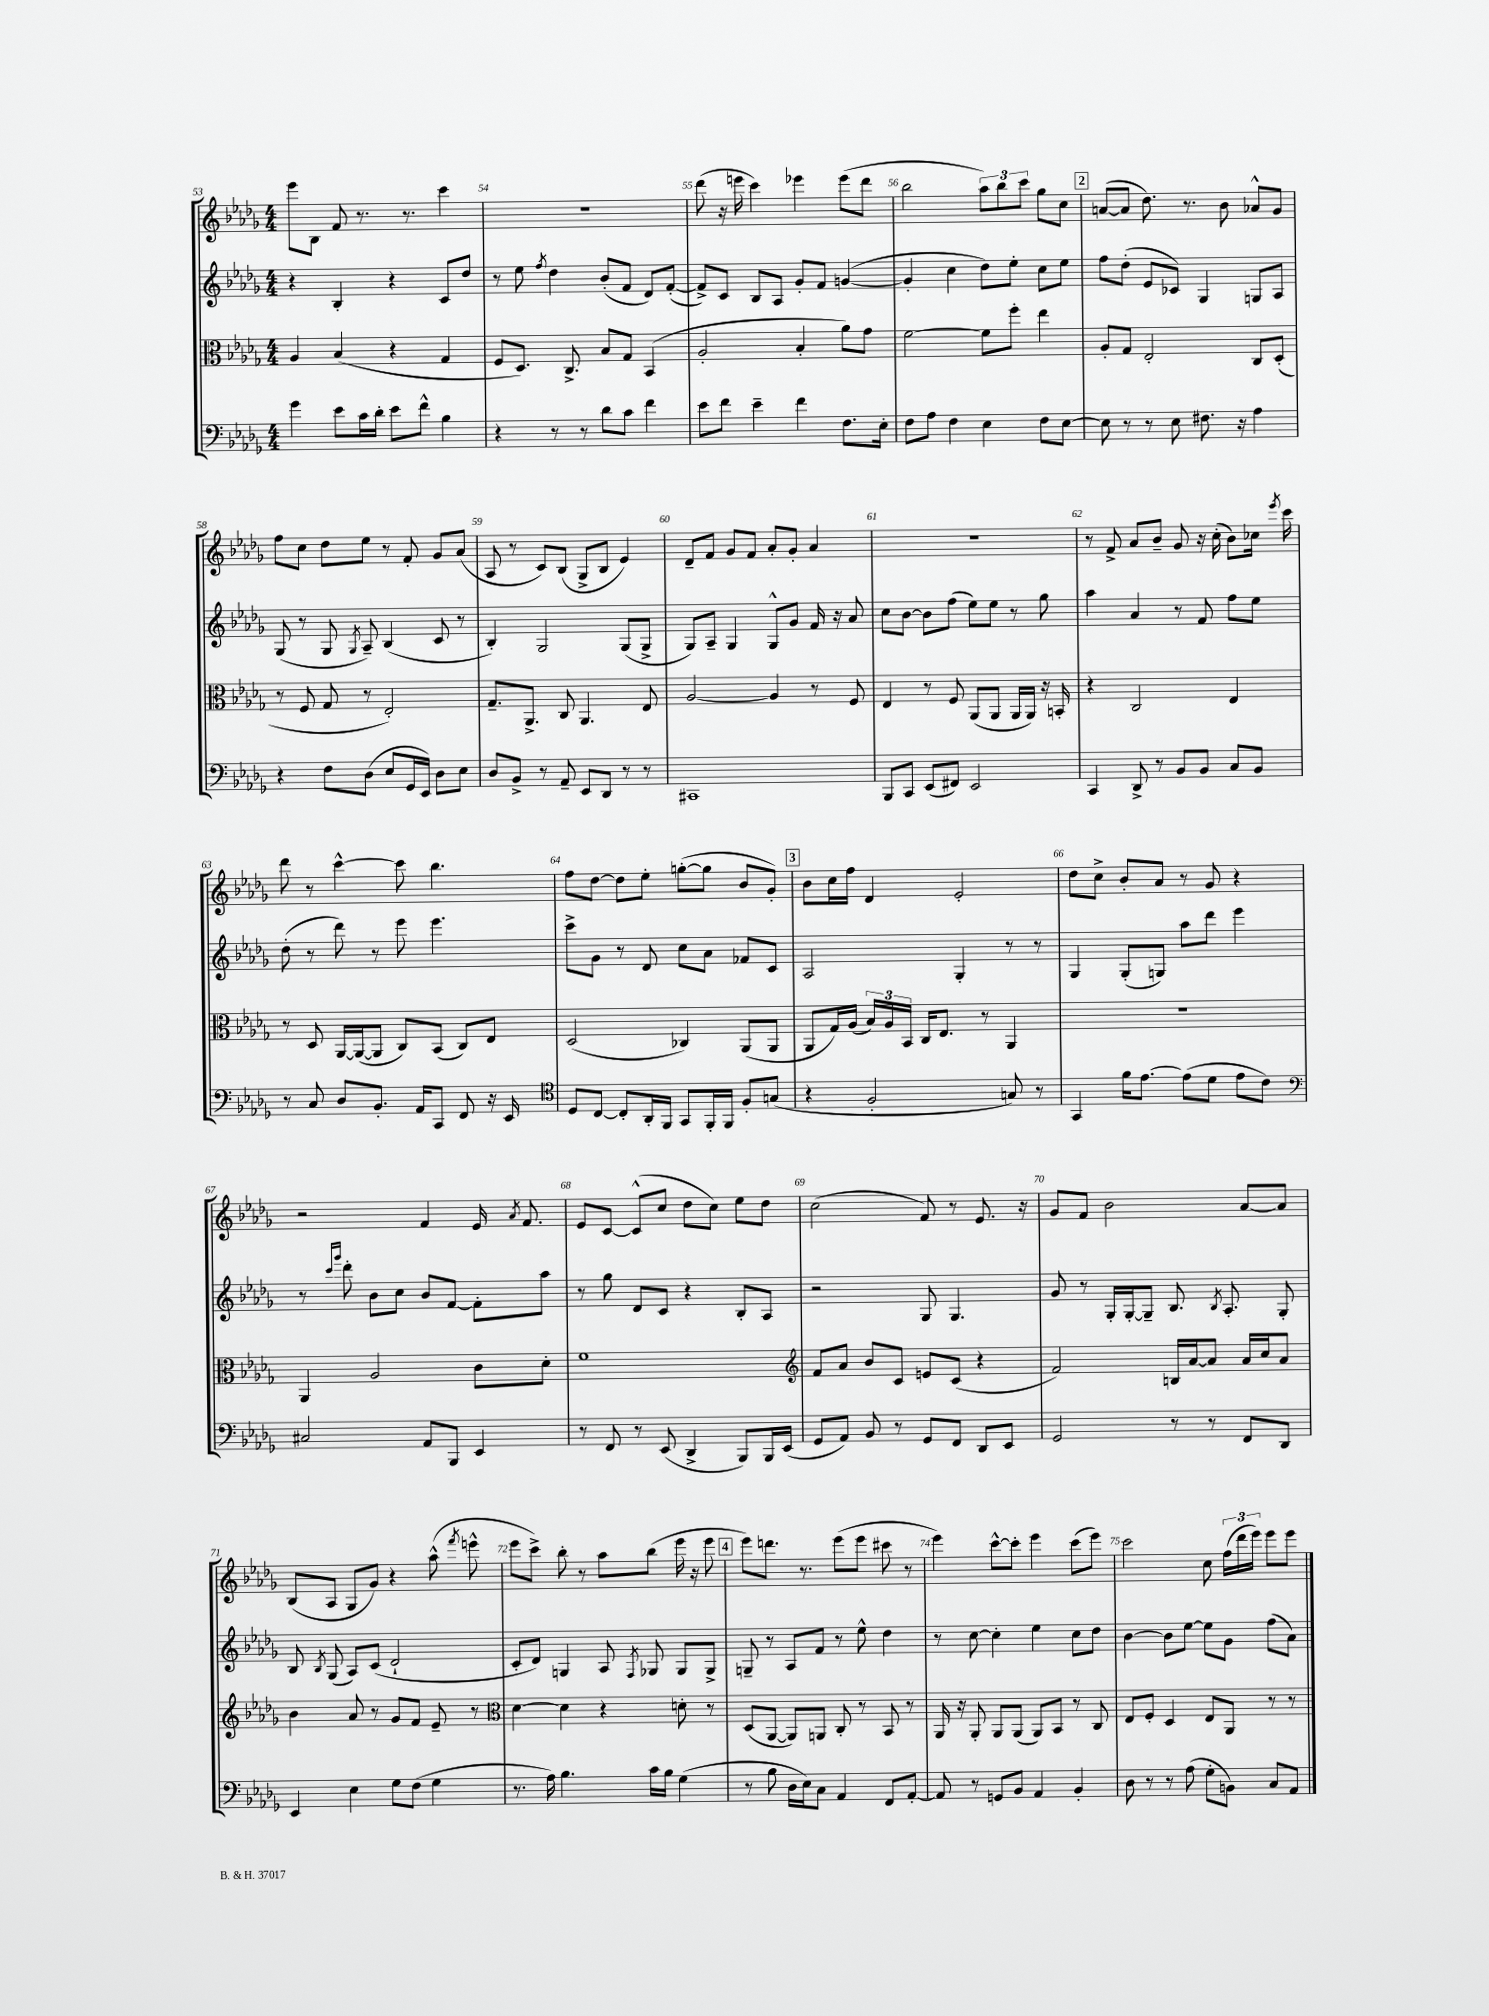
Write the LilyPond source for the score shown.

<<
\new StaffGroup <<
\new Staff = "s0" {
    \clef treble \key des \major \numericTimeSignature \time 4/4
    \autoBeamOff ees'''8[ bes8] f'8 r8. r8. c'''4 |
    R1 |
    des'''8( r16 e'''16 c'''4) ees'''4 ees'''8[( des'''8] |
    bes''2 \tuplet 3/2 { aes''8[) bes''8 c'''8] } ges''8[ c''8] |
    \mark \markup { \box "2" } a'8[~( a'8] des''8.) r8. bes'8 aes'8[-^ ges'8] |
    f''8[ c''8] des''8[ ees''8] r8 f'8-. ges'8[ aes'8]( |
    aes8 r8 c'8[) bes8]( ges8[-> bes8] ees'4) |
    des'8[-- f'8] ges'8[ f'8] aes'8[-. ges'8]-. aes'4 |
    r1 |
    r8 f'8-> aes'8[ bes'8]-- ges'8 r16 c''16-.( bes'8[) ces''16] \acciaccatura { ees'''8 } c'''16 |
    des'''8 r8 c'''4~-^ c'''8 bes''4. |
    f''8[ des''8]~ des''8[ ees''8]-. g''8[~-.( g''8] bes'8[ ges'8]-.) |
    \mark \markup { \box "3" } bes'8[ c''16 f''16] des'4 ees'2-. |
    des''8[ c''8]-> bes'8[-. aes'8] r8 ges'8 r4 |
    r2 f'4 ees'16 \acciaccatura { aes'8 } f'8. |
    ees'8[ c'8]~ c'8[-^( c''8] des''8[ c''8]) ees''8[ des''8] |
    c''2( f'8) r8 ees'8. r16 |
    ges'8[ f'8] bes'2 aes'8[~ aes'8] |
    bes8[( aes8] ges8[ ges'8]) r4 aes''8-^( \acciaccatura { f'''8 } e'''8-^ |
    ees'''8[ c'''8]->) bes''8-. r8 aes''8[ bes''8]( ees'''16 r16 ees'''8 |
    \mark \markup { \box "4" } ees'''8[) d'''8.] r8. ees'''8[( ees'''8] cis'''8 r8 |
    ees'''4) c'''8[~-^ c'''8]-. ees'''4 c'''8[( ees'''8]) |
    c'''2 c''8 \tuplet 3/2 { f''16[( des'''16 ees'''16]) } ees'''8[ ees'''8] \bar "|." |
}
\new Staff = "s1" {
    \clef treble \key des \major \numericTimeSignature \time 4/4
    \autoBeamOff r4 bes4-. r4 c'8[ des''8] |
    r8 ees''8 \acciaccatura { f''8 } des''4 bes'8[-.( f'8] des'8[) f'8]~-.( |
    f'8[->) c'8] bes8[ aes8] ges'8[-. f'8] g'4~( |
    g'4-. c''4 des''8[) ees''8]-. c''8[ ees''8] |
    \mark \markup { \box "2" } f''8[ des''8]-.( ees'8[ ces'8]) ges4 g8[ aes8] |
    ges8( r8 ges8 \acciaccatura { ges8 } aes8--) bes4( c'8 r8 |
    bes4-.) ges2 ges8[( ges8]-> |
    ges8[) aes8]-- ges4 ges8[-^ ges'8] f'16 r16 aes'8 |
    c''8[ bes'8]~ bes'8[ f''8]( ees''8[) ees''8] r8 ges''8 |
    aes''4 aes'4 r8 f'8 f''8[ ees''8] |
    des''8-.( r8 des'''8) r8 ees'''8 ees'''4. |
    c'''8[-> ges'8] r8 des'8 c''8[ aes'8] fes'8[ c'8] |
    \mark \markup { \box "3" } aes2 ges4-. r8 r8 |
    ges4 ges8[-.( g8]) aes''8[ des'''8] ees'''4 |
    r8 \grace { c'''16[ ges'''16] } des'''8-. bes'8[ c''8] bes'8[ f'8]~ f'8[-. aes''8] |
    r8 ges''8 des'8[ c'8] r4 bes8[-. aes8] |
    r2 ges8 ges4. |
    ges'8 r8 ges16[-. ges16~-. ges8]-- bes8. \acciaccatura { bes8 } aes8.-. ges8-. |
    bes8 \acciaccatura { bes8 } ges8( aes8[) c'8]( des'2-! |
    c'8[-. des'8]) g4 aes8 \acciaccatura { f8 } ges8 ges8[ ges8]-> |
    \mark \markup { \box "4" } g8-- r8 aes8[ f'8] r8 ees''8-^ des''4 |
    r8 c''8~ c''4-. ees''4 c''8[ des''8] |
    bes'4~ bes'8[ ees''8]~ ees''8[ ges'8] f''8[( aes'8]) \bar "|." |
}
\new Staff = "s2" {
    \clef alto \key des \major \numericTimeSignature \time 4/4
    \autoBeamOff aes4 bes4( r4 ges4 |
    f8[ des8.]) c8.-> bes8[ ges8] bes,4( |
    aes2-. bes4-. aes'8[) ges'8] |
    f'2~ f'8[ f''8]-. ees''4 |
    \mark \markup { \box "2" } aes8[-. ges8] ees2-. c8[ des8]-.( |
    r8 f8 ges8 r8 ees2-.) |
    ges8.[-- aes,8.]-> c8 aes,4. ees8 |
    aes2~ aes4 r8 f8 |
    ees4 r8 f8 aes,8[( aes,8] aes,16[ aes,16]) r16 b,16-. |
    r4 c2 ees4 |
    r8 des8 aes,16[~ aes,16~( aes,8] c8[) bes,8]( c8[) ees8] |
    des2( ces4) aes,8[( aes,8] |
    \mark \markup { \box "3" } aes,8[ ges16) aes16]( \tuplet 3/2 { bes16[) aes16 bes,16] } c16[ ees8.] r8 aes,4 |
    R1 |
    aes,4 aes2 c'8[ des'8]-. |
    f'1 |
    \clef treble f'8[ aes'8] bes'8[ c'8] e'8[ c'8]( r4 |
    f'2) b16[ aes'16~ aes'8] aes'16[ c''16 aes'8] |
    bes'4 aes'8 r8 ges'8[ f'8] ees'8-- r8 |
    \clef alto des'4~ des'4 r4 d'8-. r8 |
    \mark \markup { \box "4" } des8[( aes,8]~ aes,8[) a,8] c8-. r8 bes,8 r8 |
    aes,16 r16 aes,8-. aes,8[ aes,8]( aes,8[) bes,8] r8 c8 |
    ees8[ f8]-. des4 ees8[ aes,8] r8 r8 \bar "|." |
}
\new Staff = "s3" {
    \clef bass \key des \major \numericTimeSignature \time 4/4
    \autoBeamOff ges'4 ees'8[ c'16 des'16]-. ees'8[ f'8]-^ bes4 |
    r4 r8 r8 des'8[ c'8] f'4 |
    ees'8[ f'8] ees'4-- f'4 f8.[ ees16]-. |
    f8[ aes8] f4 ees4 f8[ ees8]~ |
    \mark \markup { \box "2" } ees8 r8 r8 ees8 fis8. r16 aes4 |
    r4 f8[ des8]( ees8[ ges,16 ees,16]) des8[ ees8] |
    des8[ bes,8]-> r8 aes,8-- ees,8[ des,8] r8 r8 |
    cis,1 |
    bes,,8[ c,8] ees,8[( fis,8]) ees,2 |
    c,4 des,8-> r8 bes,8[ bes,8] c8[ bes,8] |
    r8 c8 des8[ bes,8.]-. aes,16[ c,8] f,8 r16 ees,16 |
    \clef tenor des8[ c8]~ c8[-. aes,16-. f,16] ges,8[ f,16-. f,16] f8[-. g8]( |
    \mark \markup { \box "3" } r4 f2-. g8) r8 |
    ges,4 f'16[ ees'8.]~ ees'8[( des'8] ees'8[ c'8]) |
    \clef bass cis2 aes,8[ bes,,8] ees,4 |
    r8 f,8 r8 ees,8( des,4-> bes,,8[) bes,,16 ees,16]( |
    ges,8[ aes,8]) bes,8 r8 ges,8[ f,8] des,8[ ees,8] |
    ges,2 r8 r8 f,8[ des,8] |
    ees,4 ees4 ges8[ f8]( ges4 |
    r8. aes16) bes4. c'16[ bes16] ges4( |
    \mark \markup { \box "4" } r8 bes8 des16[ ees16) c8] aes,4 f,8[ aes,8]~-. |
    aes,8 r8 g,8[ bes,8] aes,4 bes,4-. |
    des8 r8 r8 aes8( ges8[-. b,8]) c8[ aes,8] \bar "|." |
}
>>
>>
\layout { \context { \Score currentBarNumber = #53 \override BarNumber.break-visibility = ##(#f #t #t) barNumberVisibility = #all-bar-numbers-visible } }
